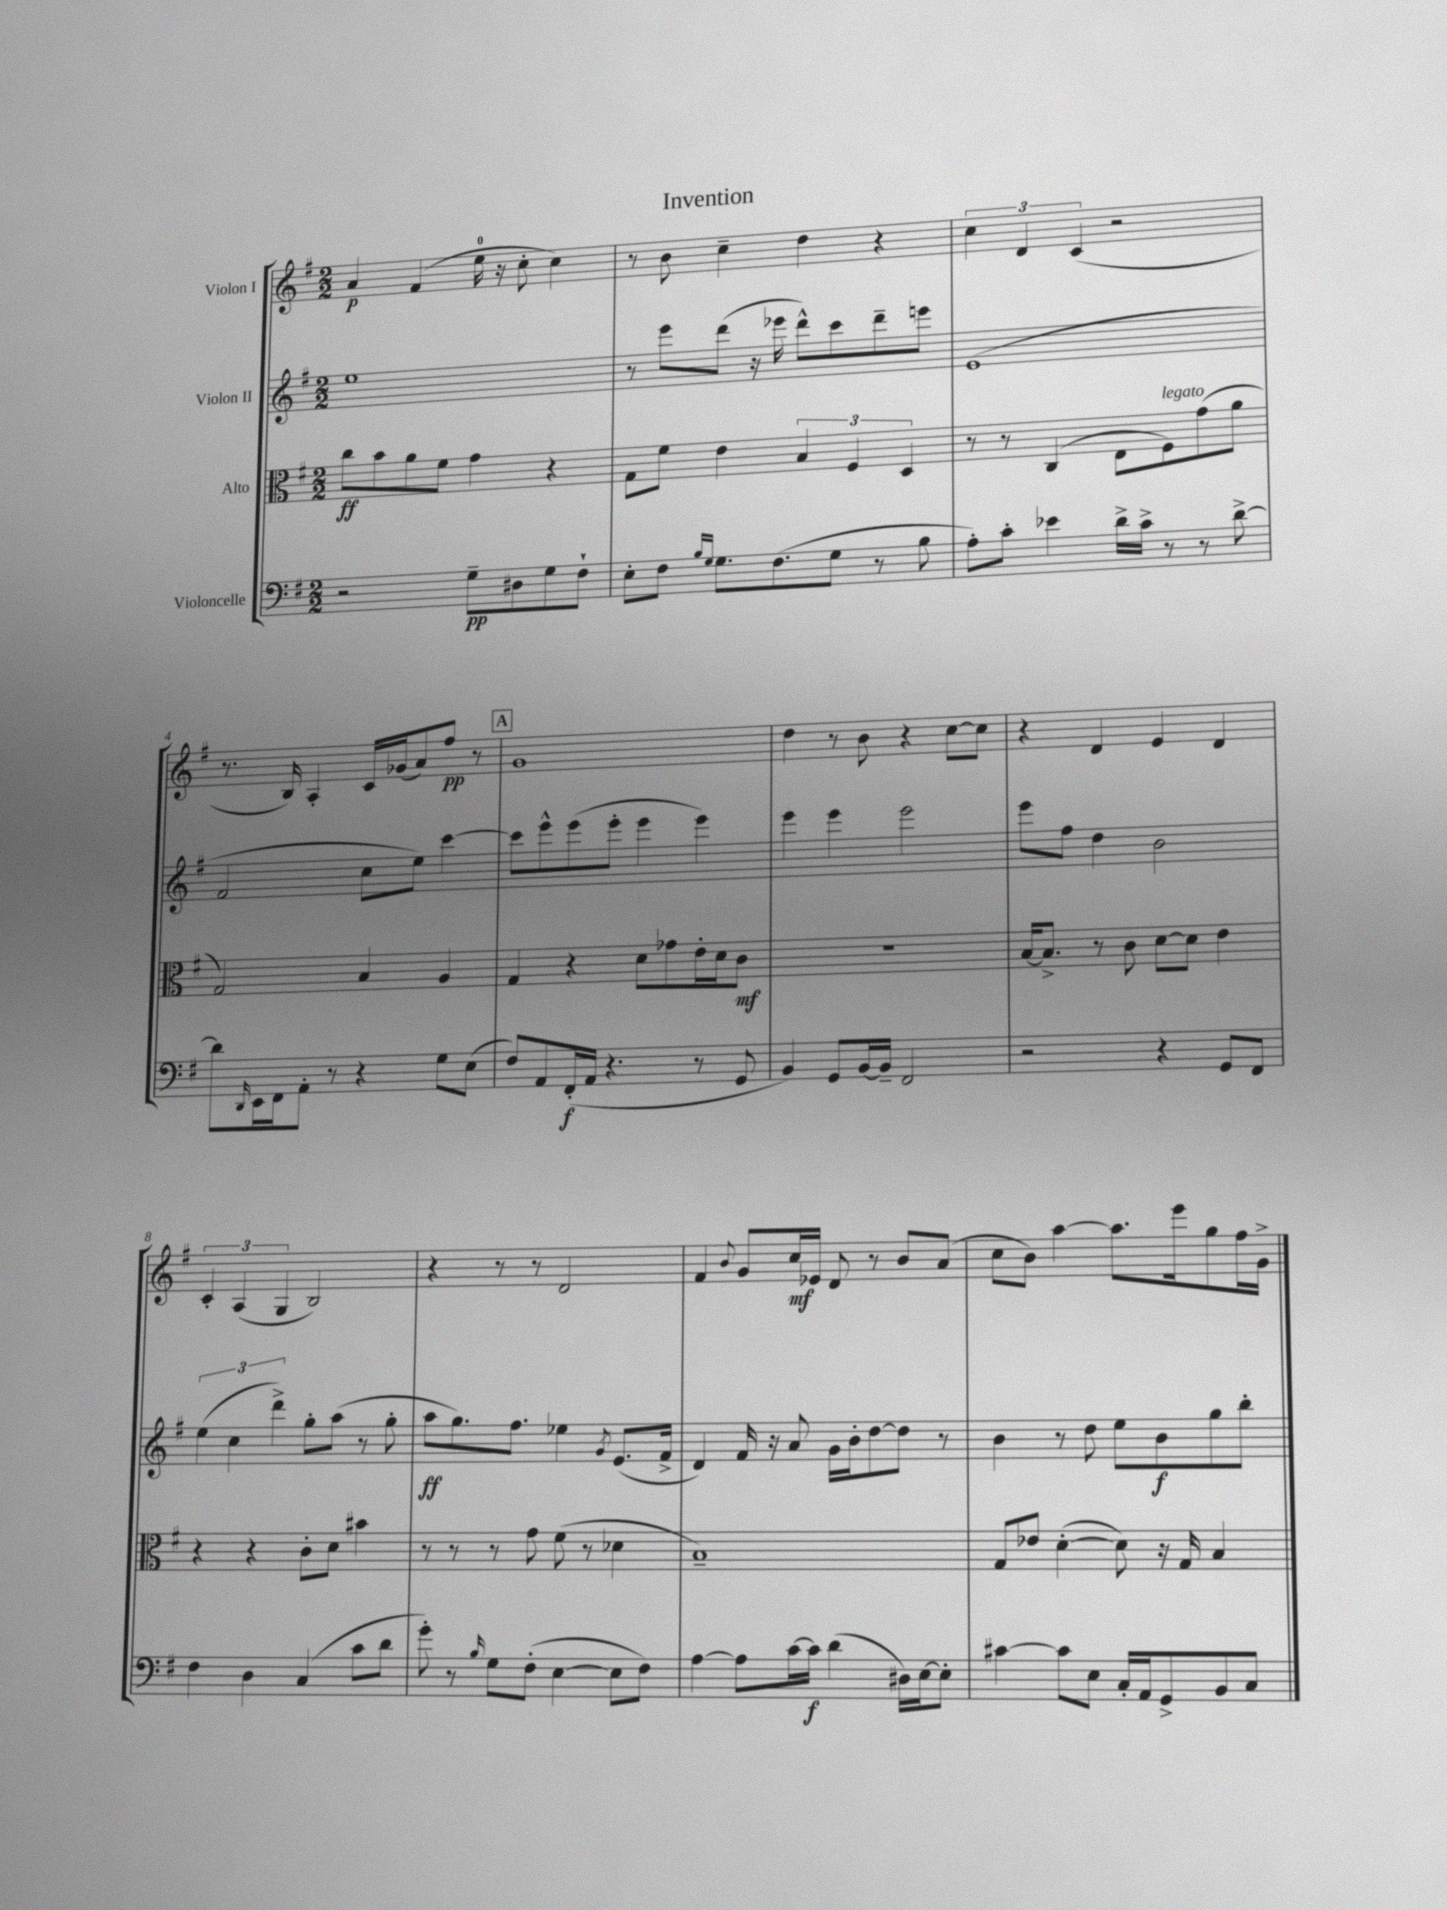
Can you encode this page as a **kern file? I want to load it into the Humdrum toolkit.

**kern	**kern	**kern	**kern
*staff4	*staff3	*staff2	*staff1
*clefF4	*clefC3	*clefG2	*clefG2
*k[f#]	*k[f#]	*k[f#]	*k[f#]
*M2/2	*M2/2	*M2/2	*M2/2
2r	8cc	1ee	4a
.	8b	.	.
.	8a	.	(4f#
.	8f#	.	.
8G~	4g	.	16ee
.	.	.	16r
8D#	.	.	8cc'
8G	4r	.	4cc)
8F#`	.	.	.
=	=	=	=
8E'	8G	8r	8r
8F#	8f#	8eee	8b
16qqB	.	.	.
16qqG	.	.	.
8.G	4e	(8ddd	4cc~
.	.	16r	.
(8.F#	.	16eee-	.
.	6B	8ddd^^)	4dd
8G	.	8ccc	.
.	6F#	.	.
8r	.	8ddd~	4r
.	6D	.	.
8B	.	8eee	.
=	=	=	=
8A')	8r	(1e	6cc
8c'	8r	.	.
.	.	.	6d
4e-	(4C	.	.
.	.	.	(6c
16d^	8E	.	2r
16c^	.	.	.
8r	8F#)	.	.
8r	(8g	.	.
[8d^	8a	.	.
=	=	=	=
8d]	2G)	2f#	8.r
16qqDD	.	.	.
16EE	.	.	.
16FF#	.	.	16B)
8AA'	.	.	4A'
8r	.	.	.
4r	4B	8cc	16c
.	.	.	(16g-
.	.	8ee)	8a)
8G	4A	[4ccc	8ff#
(8E	.	.	8r
=	=	=	=
8F#)	4G	8ccc]	1g
8AA	.	8eee^^	.
(16FF#'	4r	(8eee	.
16AA	.	.	.
4.r	.	8eee'	.
.	8d	4eee	.
.	8g-	.	.
8r	16e'	4eee)	.
.	16d	.	.
8GG	8c	.	.
=	=	=	=
4BB)	1r	4eee	4dd
8GG	.	4eee	8r
[16BB	.	.	8b
16BB~]	.	.	.
2FF#	.	2eee	4r
.	.	.	[8cc
.	.	.	8cc]
=	=	=	=
2r	[16B	8eee	4r
.	8.B^]	.	.
.	.	8ff#	.
.	8r	4dd	4d
.	8c	.	.
4r	[8d	2b	4e
.	8d]	.	.
8GG	4e	.	4d
8FF#	.	.	.
=	=	=	=
4F#	4r	(6ee	6c'
.	.	6cc	(6A
4D	4r	.	.
.	.	6ddd^)	6G
(4C	8c'	8gg'	2B)
.	8d	(8aa	.
8c	4b#	8r	.
8d	.	8gg'	.
=	=	=	=
8g')	8r	8aa	4r
8r	8r	8.gg)	.
16qqB	.	.	.
8G	8r	.	8r
.	.	8.ff#	.
(8F#'	8g	.	8r
[4E	(8f#	4ee-	2d
.	8r	.	.
.	.	8qg	.
8E]	4d-	(8.e	.
8F#)	.	.	.
.	.	16f#^	.
=	=	=	=
[4A	1B~)	4d)	4f#
.	.	.	8qqb
8A]	.	16f#	8g
.	.	16r	.
[16c	.	8a	16cc
16c]	.	.	16e-
(4d	.	16g	8d
.	.	16b'	.
.	.	[8dd	8r
16D#)	.	8dd]	8b
[16E	.	.	.
8E']	.	8r	(8a
=	=	=	=
[4c#	8G	4b	8cc
.	8e-	.	8b)
8c#]	([4d'	8r	[4aa
8E	.	8dd	.
16C'	8d])	8ee	8.aa]
16AA	.	.	.
8GG^	16r	8b	.
.	16G	.	16eee
8BB	4B	8gg	8gg
8C	.	8bb'	16ff#
.	.	.	16g^
==	==	==	==
*-	*-	*-	*-
